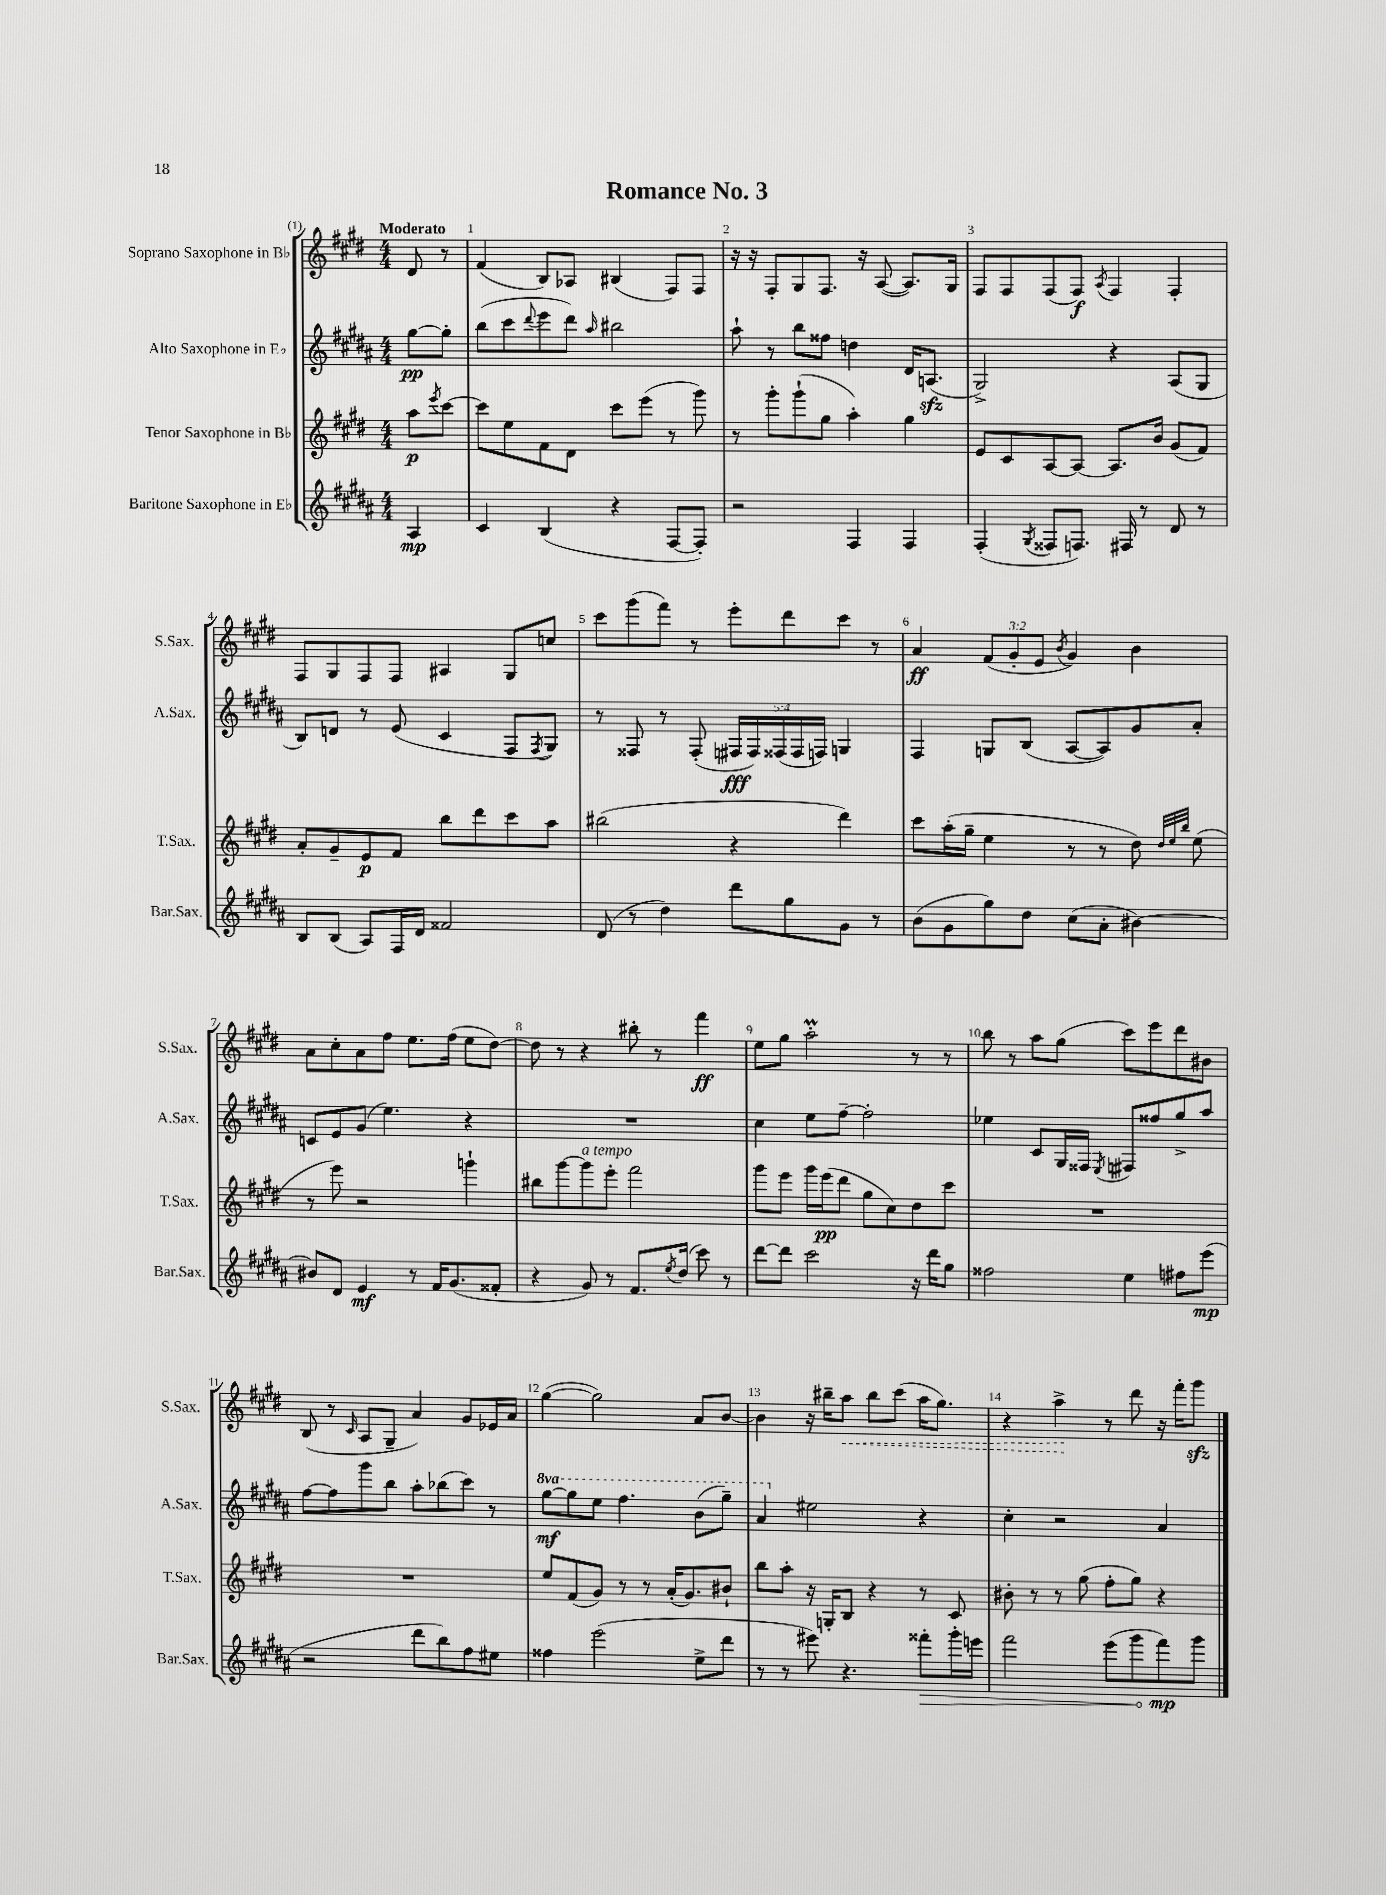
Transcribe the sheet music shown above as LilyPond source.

\header { title = "Romance No. 3" }
<<
\new StaffGroup <<
\new Staff = "s0" \with { instrumentName = "Soprano Saxophone in Bb" shortInstrumentName = "S.Sax." } {
    \clef treble \key e \major \numericTimeSignature \time 4/4 \override Staff.TupletNumber.text = #tuplet-number::calc-fraction-text \partial 4 \tempo "Moderato"
    dis'8 r8 |
    fis'4( b8) aes8 bis4( fis8) fis8 |
    r16 r16 fis8-. gis8 fis8. r16 a8~( a8.) gis16 |
    fis8 fis8 fis8( fis8\f) \acciaccatura { a8 } fis4 fis4-. |
    fis8 gis8 fis8 fis8 ais4 gis8 c''8 |
    cis'''8 gis'''8( fis'''8) r8 e'''8-. dis'''8 cis'''8 r8 |
    a'4\ff \tuplet 3/2 { fis'8( gis'8-. e'8 } \acciaccatura { b'8 } gis'4) b'4 |
    a'8 cis''8-. a'8 fis''8 e''8. fis''16( e''8 dis''8~) |
    dis''8 r8 r4 bis''8-. r8 fis'''4\ff |
    e''8 gis''8 a''2-.\prall r8 r8 |
    b''8 r8 a''8 gis''8( cis'''8) e'''8 dis'''8 bis'8 |
    b8( r8 \grace { cis'16 } a8 gis8-- a'4) gis'8 ees'16 a'16 |
    gis''4~( gis''2) a'8 b'8~ |
    b'4 r16 bis''16-- \once \override Hairpin.style = #'dashed-line a''8\< bis''8 cis'''8( a''16 gis''8.) |
    r4 a''4->\! r8 dis'''8 r16 fis'''16-. gis'''8\sfz \bar "|." |
}
\new Staff = "s1" \with { instrumentName = "Alto Saxophone in Eb" shortInstrumentName = "A.Sax." } {
    \clef treble \key b \major \numericTimeSignature \time 4/4 \override Staff.TupletNumber.text = #tuplet-number::calc-fraction-text \set Staff.ottavationMarkups = #ottavation-simple-ordinals \partial 4
    gis''8~\pp gis''8-. |
    b''8( cis'''8 \appoggiatura { dis'''8 } e'''8 dis'''8) \grace { ais''16 } bis''2 |
    ais''8-! r8 b''8 fisis''8 d''4 dis'16 a8.\sfz( |
    gis2->) r4 ais8( gis8 |
    b8) d'8 r8 e'8( cis'4 fis8 \acciaccatura { fis8 } gis8) |
    r8 fisis8 r8 fisis8-.( \tuplet 5/4 { fis16\fff fis16) fisis16( fisis16 f16) } g4 |
    fis4 g8 b8( ais8~ ais8) gis'8 ais'8-. |
    c'8 e'8 gis'8( e''4.) r4 |
    R1 |
    cis''4 e''8 fis''8~-- fis''2-. |
    ees''4 cis'8 gis16 fisis16 \acciaccatura { e8 } fis8 fisis''8 gis''8-> ais''8 |
    fis''8~ fis''8 gis'''8 b''8 ais''8-. bes''8( cis'''8) r8 |
    \ottava #1 gis'''8~\mf gis'''8 e'''8 fis'''4. b''8( gis'''8--) |
    ais''4 \ottava #0 eis''2 r4 |
    cis''4-. r2 ais'4 \bar "|." |
}
\new Staff = "s2" \with { instrumentName = "Tenor Saxophone in Bb" shortInstrumentName = "T.Sax." } {
    \clef treble \key e \major \numericTimeSignature \time 4/4 \partial 4
    a''8\p \acciaccatura { e'''8 } cis'''8~ |
    cis'''8 e''8 fis'8 dis'8 cis'''8 e'''8( r8 gis'''8) |
    r8 gis'''8-. gis'''8-!( gis''8 a''4-.) gis''4 |
    e'8 cis'8 a8~ a8~ a8. b'16 gis'8( fis'8) |
    a'8-. gis'8-- e'8\p fis'8 b''8 dis'''8 cis'''8 a''8 |
    bis''2( r4 dis'''4) |
    cis'''8 a''16-.( gis''16-- e''4 r8 r8 dis''8) \grace { dis''32 e''32 b''32 } e''8( |
    r8 e'''8) r2 g'''4-! |
    bis''8 gis'''8~ gis'''8^\markup { \italic "a tempo" } e'''8-. fis'''2 |
    gis'''8 e'''8 gis'''16 e'''16\pp( dis'''8 gis''8 cis''8) dis''8 cis'''8 |
    R1 |
    R1 |
    e''8 fis'8( gis'8) r8 r8 a'16-.( gis'8.) bis'8-! |
    b''8 a''8-. r16 g16-. b8 r4 r8 cis'8 |
    bis'8-. r8 r8 gis''8( fis''8-. gis''8) r4 \bar "|." |
}
\new Staff = "s3" \with { instrumentName = "Baritone Saxophone in Eb" shortInstrumentName = "Bar.Sax." } {
    \clef treble \key b \major \numericTimeSignature \time 4/4 \partial 4
    ais4\mp |
    cis'4 b4( r4 fis8~ fis8-.) |
    r2 fis4 fis4 |
    fis4-.( \acciaccatura { gis8 } fisis8 f8.) fis16 r8 dis'8 r8 |
    b8 b8( ais8) fis16 dis'16 fisis'2 |
    dis'8( r8 dis''4) dis'''8 gis''8 gis'8 r8 |
    b'8( gis'8 gis''8) dis''8 cis''8( ais'8-. bis'4~) |
    bis'8 dis'8 e'4\mf r8 fis'16 gis'8.( fisis'8-. |
    r4 gis'8) r8 fis'8. \acciaccatura { e''8 } dis''16( cis'''8) r8 |
    dis'''8~ dis'''8 cis'''2 r16 dis'''16 gis''8 |
    fisis''2 e''4 fis''8 e'''8\mp( |
    r2 dis'''8 b''8) fis''8 eis''8 |
    fisis''4 e'''2( e''8-> dis'''8 |
    r8 r8 eis'''8) r4. \once \override Hairpin.circled-tip = ##t fisis'''8-.\> gis'''16-. e'''16 |
    fis'''2 e'''8( gis'''8\! fis'''8\mp) gis'''8 \bar "|." |
}
>>
>>
\layout { \context { \Score \override BarNumber.break-visibility = ##(#f #t #t) barNumberVisibility = #all-bar-numbers-visible } }
